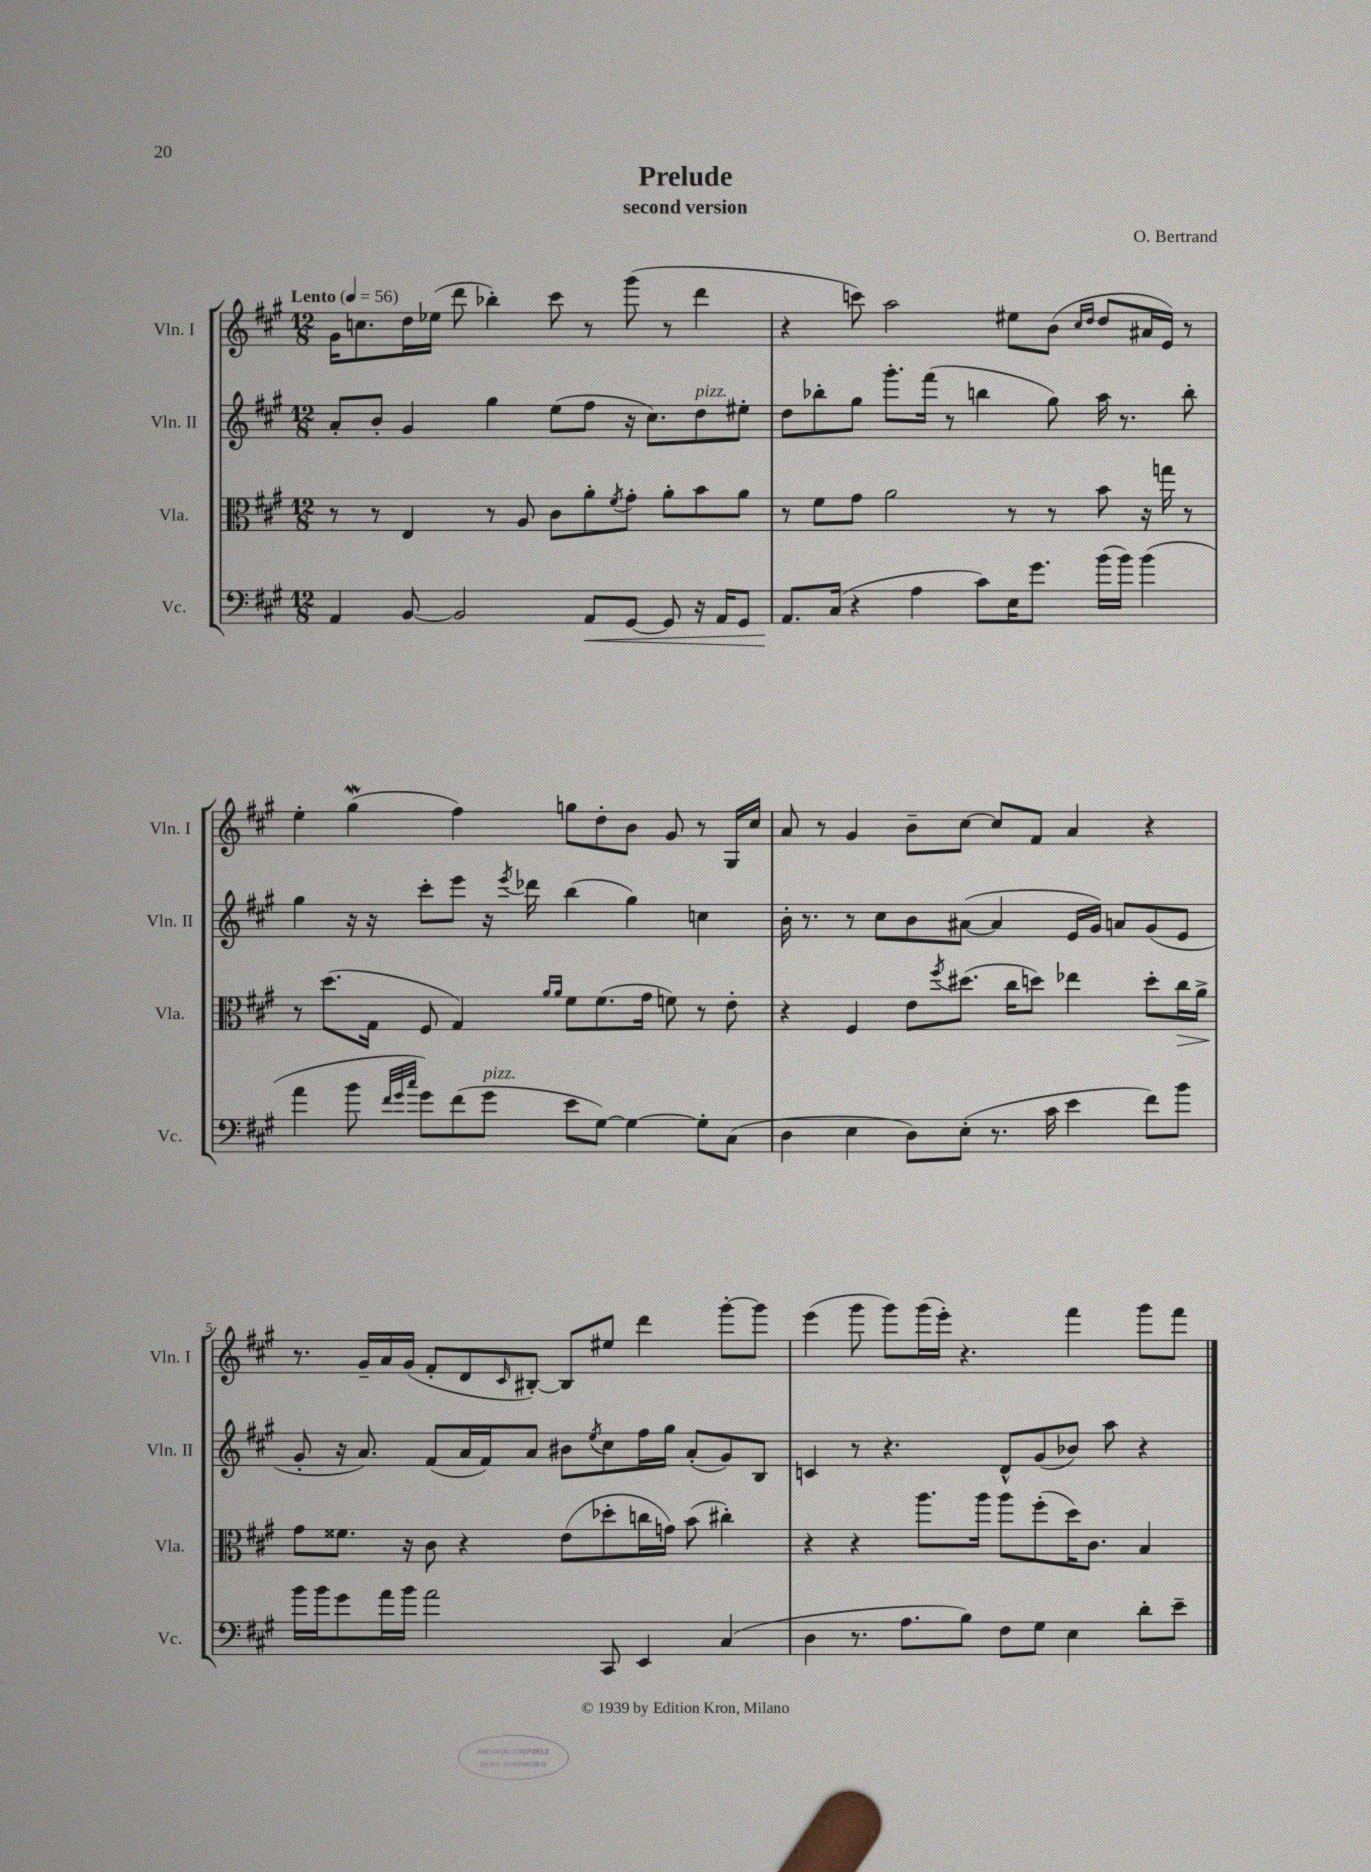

**kern	**dynam	**kern	**dynam	**kern	**kern
*part4	*part4	*part3	*part3	*part2	*part1
*staff4	*staff4	*staff3	*staff3	*staff2	*staff1
*I"Vc.	*	*I"Vla.	*	*I"Vln. II	*I"Vln. I
*I'Vc.	*	*I'Vla.	*	*I'Vln. II	*I'Vln. I
*clefF4	*	*clefC3	*	*clefG2	*clefG2
*k[f#c#g#]	*	*k[f#c#g#]	*	*k[f#c#g#]	*k[f#c#g#]
*M12/8	*	*M12/8	*	*M12/8	*M12/8
*MM56	*	*MM56	*	*MM56	*MM56
=1	=1	=1	=1	=1	=1
!	!	!	!	!	!LO:TX:a:B:t=Lento
4AA/	.	8r	.	8a'/L	16g#\KL
.	.	.	.	.	8.ccn\
.	.	8r	.	8b'/J	.
[8BB/	.	4E/	.	4g#/	16dd\L
.	.	.	.	.	(16ee-X\JJ
2BB/]	.	.	.	.	8ddd\
.	.	8r	.	4gg#\	4bb-X'\)
.	.	8A/	.	.	.
.	.	8c#\L	.	(8ee\L	8ccc#\
!	!LO:HP:b	!	!	!	!
8AA/L	<	8a'\	.	8ff#\J	8r
.	.	8qf#/	.	.	.
[8GG#/J	.	8g#'\J	.	16r	(8ggg#\
.	.	.	.	8.cc#\L)	.
8GG#/]	.	8a'\L	.	.	8r
!	!	!	!	!LO:TX:a:i:t=pizz.	!
16r	.	8b\	.	8dd\	4ddd\
16AA/KL	.	.	.	.	.
8GG#/J	.	8a\J	.	8ee#X'\J	.
=2	=2	=2	=2	=2	=2
8.AA/L	.	8r	.	8dd\L	4r
.	.	8f#\L	.	8bb-X'\	.
(16C#/Jk	[	.	.	.	.
4r	.	8g#\J	.	8gg#\J	8cccn\)
.	.	2a\	.	8.ggg#'\L	2aa\
4A\	.	.	.	.	.
.	.	.	.	(16fff#\Jk	.
.	.	.	.	8r	.
8c#\L)	.	.	.	4bbn\	.
16E\K	.	8r	.	.	8ee#X\L
8.g#\J	.	.	.	.	.
.	.	8r	.	8gg#\)	(8b\J
.	.	.	.	.	16qqcc#/LL
.	.	.	.	.	16qqdd/JJ
(16b\LL	.	8b\	.	16aa\	8dd/L
16b\JJ)	.	.	.	8.r	.
(4b\	.	16r	.	.	16a#X/L
.	.	16ggn\	.	.	16e/JJ)
.	.	8r	.	8bb'\	8r
!!LO:LB:g=z
=3	=3	=3	=3	=3	=3
4a\	.	8r	.	4gg#\	4ee'\
.	.	(8.dd\L	.	.	.
8b\	.	.	.	16r	(4gg#W\
.	.	16G#\Jk	.	16r	.
32qqf#/LLL	.	.	.	.	.
32qqg#/	.	.	.	.	.
32qqcc#/JJJ	.	.	.	.	.
8g#\L)	.	8F#/	.	8ccc#'\L	.
(8f#\	.	4G#/)	.	8eee\J	4ff#\)
!LO:TX:a:i:t=pizz.	!	!	!	!	!
8g#\J	.	.	.	16r	.
.	.	.	.	8qeee/	.
.	.	.	.	16ddd-X\	.
.	.	16qqa/LL	.	.	.
.	.	16qqa/JJ	.	.	.
8e\L	.	8f#\L	.	(4bb\	8ggn\L
[8G#\J)	.	(8.f#\	.	.	8dd'\
4G#\_	.	.	.	4gg#\)	8b\J
.	.	16g#\Jk	.	.	.
.	.	8fn\)	.	.	8g#/
8G#'\L]	.	8r	.	4ccn\	8r
(8C#\J	.	8e'\	.	.	16G#/LL
.	.	.	.	.	16cc#/JJ
=4	=4	=4	=4	=4	=4
4D\	.	4r	.	16b'\	8a/
.	.	.	.	8.r	.
.	.	.	.	.	8r
4E\	.	4F#/	.	8r	4g#/
.	.	.	.	8cc#\L	.
8D\L)	.	8e\L	.	8b\	8b~\L
.	.	8qff#/	.	.	.
(8E'\J	.	(8.dd#X\J	.	([8a#X\J	[8cc#\J
8.r	.	.	.	4a#/]	8cc#/L]
.	.	16cc#\KL	.	.	.
.	.	8ddn\J)	.	.	8f#/J
16c#\	.	.	.	.	.
4e\	.	4ee-X\	.	16e/LL	4a/
.	.	.	.	16g#/JJ)	.
.	.	.	.	8an/L	.
8f#\L)	.	8dd'\L	.	(8g#/	4r
!	!	!	!LO:HP:b	!	!
8b\J	.	16cc#\L	>	8e/J	.
.	.	16a^\JJ	.	.	.
!!LO:LB:g=z
=5	=5	=5	=5	=5	=5
16b\LL	.	8g#\L	.	8g#'/	8.r
16b\J	.	.	.	.	.
8g#\	.	8.f##X\J	]	16r	.
.	.	.	.	8.a/)	16g#~/LL
16a\L	.	.	.	.	16a/
16b\JJ	.	16r	.	.	(16g#/JJ
2a\	.	8c#\	.	(8f#/L	8f#'/L
.	.	4r	.	16a/L	8d/
.	.	.	.	16f#/J)	.
.	.	.	.	.	16qqc#/
.	.	.	.	8a/J	[8B#X'/J)
.	.	(8e\L	.	8b#X\L	8B#/L]
.	.	.	.	8qee/	.
8CC#/	.	8dd-X'\	.	8cc#\	8ee#X/J
4EE/	.	16ccn\L	.	16ff#\L	4ddd\
.	.	16gn\JJ)	.	16gg#\JJ	.
.	.	(8b\	.	(8a'/L	.
(4C#/	.	4cc#X'\)	.	8g#/)	[8ggg#'\L
.	.	.	.	8B/J	8ggg#\J]
=6	=6	=6	=6	=6	=6
4D\	.	4r	.	4cn/	(4eee\
8.r	.	4r	.	8r	8ggg#\
.	.	.	.	4.r	8ggg#\L)
8.A\L	.	.	.	.	.
.	.	8.aa\L	.	.	(16ggg#\L
.	.	.	.	.	16eee'\JJ)
8B\J)	.	.	.	.	4.r
.	.	16aa\Jk	.	.	.
8F#\L	.	8aa\L	.	8d^^/L	.
8G#\J	.	(8ff#'\	.	(8g#/	.
4E\	.	16dd\K)	.	8b-X/J)	4fff#\
.	.	8.c#\J	.	.	.
.	.	.	.	8aa\	.
8d'\L	.	4B/	.	4r	8ggg#\L
8e~\J	.	.	.	.	8fff#\J
==	==	==	==	==	==
*-	*-	*-	*-	*-	*-
